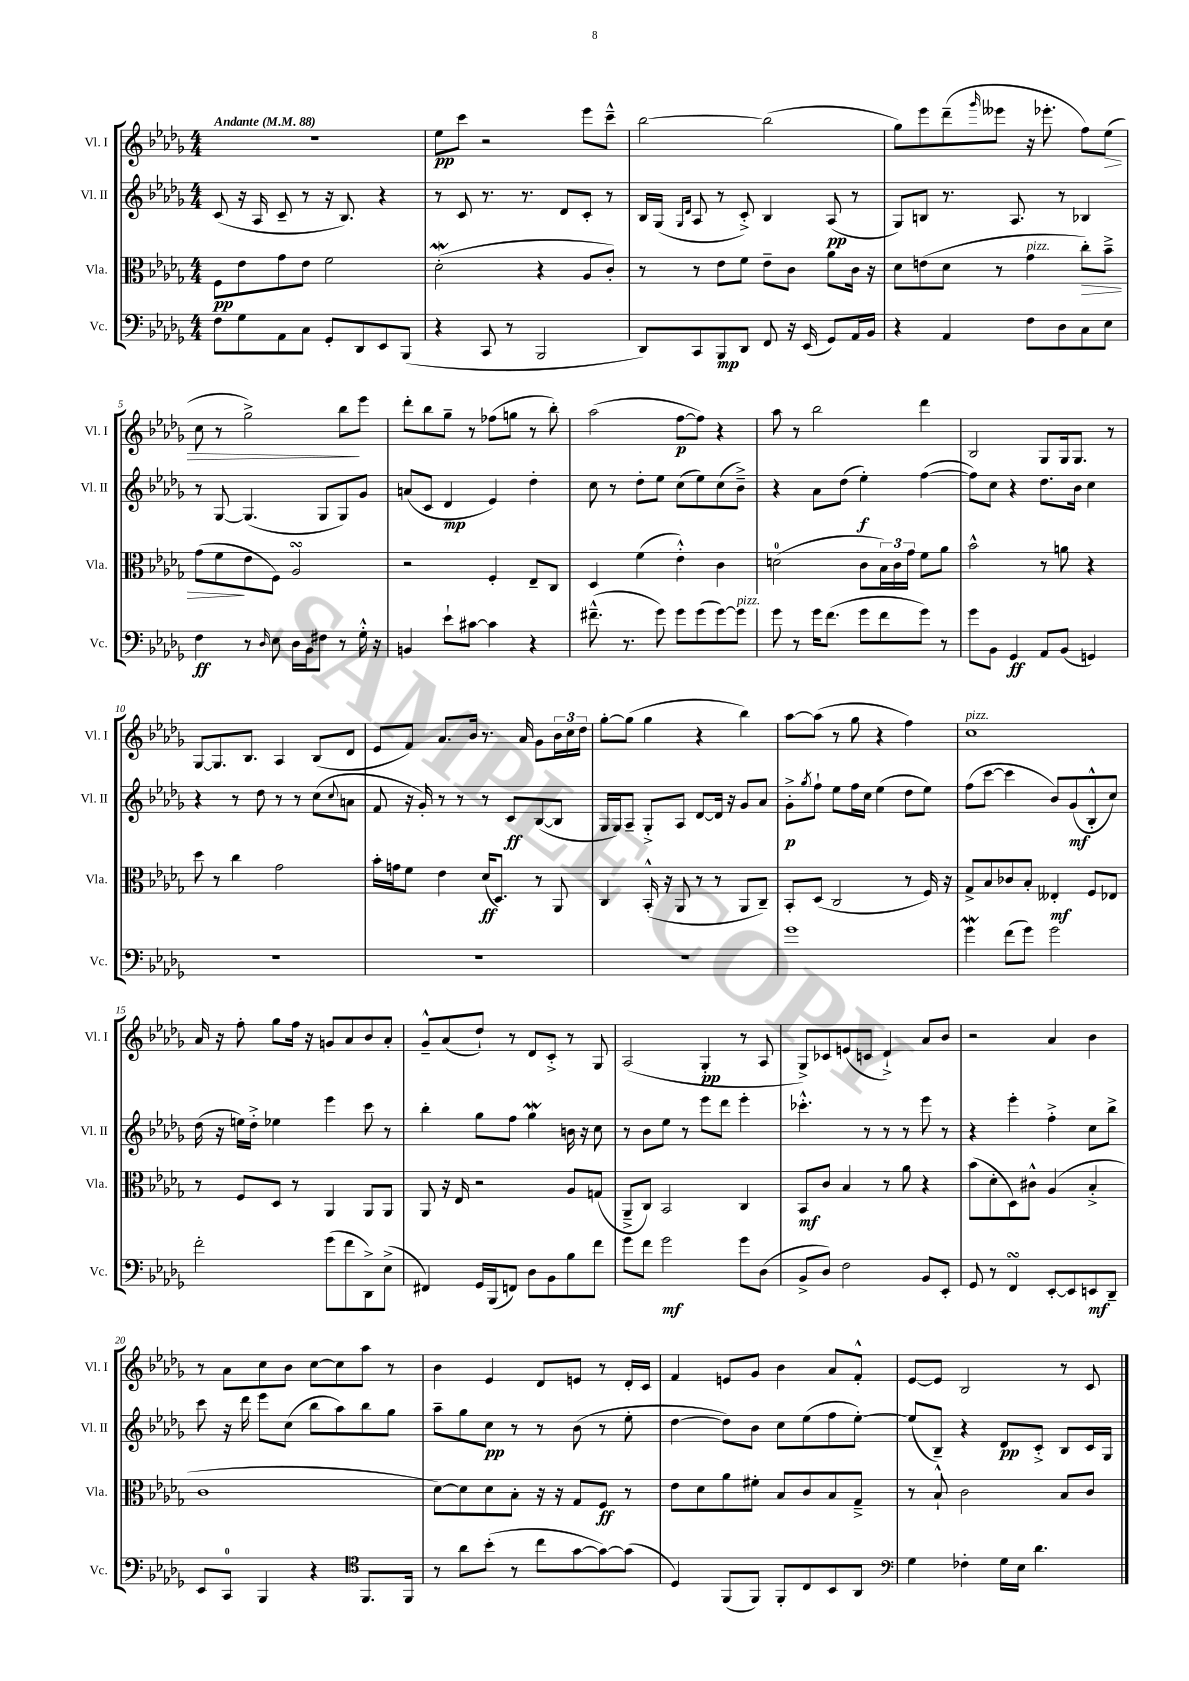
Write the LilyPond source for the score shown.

<<
\new StaffGroup <<
\new Staff = "s0" \with { instrumentName = "Vl. I" shortInstrumentName = "Vl. I" } {
    \clef treble \key des \major \numericTimeSignature \time 4/4 \tempo "Andante" 4 = 88
    r1 |
    ees''8\pp c'''8 r2 ees'''8 c'''8---^ |
    bes''2~ bes''2( |
    ges''8) ees'''8 des'''8--( \grace { ges'''16 } eeses'''8 r16 ees'''8.-. f''8) ees''8\>( |
    c''8 r8 ges''2->) bes''8\! ees'''8 |
    des'''8-. bes''8 ges''8-- r8 fes''8( g''8 r8 bes''8-.) |
    aes''2( f''8~\p f''8) r4 |
    aes''8 r8 bes''2 des'''4 |
    bes2 ges8 ges16 ges8. r8 |
    ges8~ ges8. bes8. aes4 bes8( des'8 |
    ees'8 f'8) aes'8. bes'16 r8. aes'16 ges'8 \tuplet 3/2 { bes'16 c''16 des''16 } |
    ges''8~-. ges''8( ges''4 r4 bes''4) |
    aes''8~ aes''8( r8 ges''8 r4 f''4) |
    c''1^\markup { \italic "pizz." } |
    aes'16 r16 f''8-. ges''8 f''16 r16 g'8 aes'8 bes'8 aes'8-. |
    ges'8---^ aes'8( des''8-!) r8 des'8 c'8-.-> r8 ges8 |
    aes2( ges4-.\pp r8 aes8 |
    ges8->) ces'8 e'8( c'8 des'4-!->) aes'8 bes'8 |
    r2 aes'4 bes'4 |
    r8 aes'8 c''8 bes'8 c''8~ c''8 aes''8 r8 |
    bes'4 ees'4 des'8 e'8 r8 des'16-. c'16 |
    f'4 e'8 ges'8 bes'4 aes'8 f'8-.-^ |
    ees'8~ ees'8 bes2 r8 c'8 \bar "|." |
}
\new Staff = "s1" \with { instrumentName = "Vl. II" shortInstrumentName = "Vl. II" } {
    \clef treble \key des \major \numericTimeSignature \time 4/4
    c'8( r16 aes16 c'8-- r8 r16 bes8.) r4 |
    r8 c'8 r8. r8. des'8 c'8-. r8 |
    bes16 ges16( \grace { ges16 des'16 } aes8 r8 c'8-.->) bes4 aes8\pp( r8 |
    ges8) b8 r8. aes8. r8 bes4 |
    r8 ges8~ ges4.( ges8 ges8) ges'8 |
    a'8( c'8 des'4\mp ees'4) des''4-. |
    c''8 r8 des''8-. ees''8 c''8( ees''8) c''8( bes'8--->) |
    r4 aes'8 des''8( ees''4-.\f) f''4~( |
    f''8) c''8 r4 des''8. bes'16 c''4 |
    r4 r8 des''8 r8 r8 c''8( \appoggiatura { c''8 } a'8 |
    f'8 r16 ges'16-.) r8 r8 r8 c'8\ff bes8~( bes8 |
    ges16 ges16) aes8-- ges8-.-> aes8 des'8~ des'16 r16 ges'8 aes'8 |
    ges'8-.->\p \acciaccatura { ges''8 } f''8-! ees''8 f''16 c''16 ees''4( des''8 ees''8) |
    f''8( c'''8~ c'''4 bes'8) ges'8\mf( bes8-.-^ c''8) |
    des''16( r16 e''16) des''16-.-> ees''4 ees'''4 c'''8 r8 |
    bes''4-. ges''8 f''8 ges''4\mordent b'16 r16 c''8 |
    r8 bes'8 ees''8 r8 ees'''8 des'''8 ees'''4-. |
    ces'''4.-.-^ r8 r8 r8 ees'''8 r8 |
    r4 ees'''4-. f''4-.-> c''8 bes''8-> |
    c'''8 r16 des'''16 ees'''8 c''8( bes''8 aes''8) bes''8 ges''8 |
    aes''8-- ges''8 c''8\pp r8 r8 bes'8( r8 ees''8-. |
    des''4~ des''8) bes'8 c''8 ees''8( f''8 ees''8~-.) |
    ees''8( bes8--) r4 des'8\pp c'8-.-> bes8 c'16 ges16 \bar "|." |
}
\new Staff = "s2" \with { instrumentName = "Vla." shortInstrumentName = "Vla." } {
    \clef alto \key des \major \numericTimeSignature \time 4/4
    f8\pp ees'8 ges'8 ees'8 f'2 |
    des'2-.\mordent( r4 aes8 c'8-.) |
    r8 r8 ees'8 f'8 ees'8-- c'8 aes'8 c'16 r16 |
    des'8 e'8( des'8 r8 ges'4^\markup { \italic "pizz." } c''8-.\>) bes'8---> |
    ges'8( f'8\! ees'8 f8) aes2\turn |
    r2 f4-. ees8-- c8 |
    des4 f'4( ees'4-.-^) c'4 |
    d'2-0( c'8 \tuplet 3/2 { bes16) c'16 ges'16 } f'8 aes'8 |
    bes'2-^ r8 a'8 r4 |
    des''8 r8 c''4 ges'2 |
    bes'16-. g'16 f'8 ees'4 des'16\ff( des8.) r8 aes,8 |
    c4 bes,16-.-^( r16 aes,8 r8 r8 aes,8 c8--) |
    bes,8-. des8( c2 r8 f16) r16 |
    ges8-> bes8 ces'8 bes8-. eeses4-.\mf f8 ees8 |
    r8 f8 des8 r8 aes,4 aes,8 aes,8 |
    aes,8 r16 ees16 r2 aes8 g8( |
    aes,8---> c8) bes,2 c4 |
    bes,8\mf c'8 bes4 r8 aes'8 r4 |
    bes'8( des'8-. des8) cis'8-^ aes4( bes4-.-> |
    c'1 |
    des'8~) des'8 des'8 bes8-. r16 r16 ges8 f8\ff r8 |
    ees'8 des'8 aes'8 fis'8-. bes8 c'8 bes8 ges8---> |
    r8 bes8-!-^ c'2 bes8 c'8 \bar "|." |
}
\new Staff = "s3" \with { instrumentName = "Vc." shortInstrumentName = "Vc." } {
    \clef bass \key des \major \numericTimeSignature \time 4/4
    f8 ges8 aes,8 c8 ges,8-. des,8 ees,8 bes,,8( |
    r4 c,8 r8 bes,,2 |
    des,8) c,8 bes,,8\mp des,8 f,8 r16 ees,16( ges,8) aes,16 bes,16 |
    r4 aes,4 f8 des8 c8 ees8 |
    f4\ff r8 \grace { des16 } ees8 des16 bes,16 fis8 r8 ges16-.-^ r16 |
    b,4 ees'8-! cis'8~ cis'4 r4 |
    fis'8.---^( r8. ges'8) ges'8 ges'8( ges'8~) ges'8^\markup { \italic "pizz." } |
    ges'8 r8 ges'16 f'8.( ges'8 f'8 ges'8) r8 |
    ges'8 bes,8 ges,4\ff aes,8 bes,8( g,4) |
    R1 |
    R1 |
    R1 |
    ges'1 |
    ges'4\mordent f'8( ges'8) ges'2 |
    f'2-. ges'8( f'8 des,8->) ees8->( |
    fis,4) ges,16 bes,,16( f,8) des8 bes,8 bes8 f'8 |
    ges'8 f'8 ges'2\mf ges'8 des8( |
    bes,8-> des8) f2 bes,8 ees,8-. |
    ges,8 r8 f,4\turn ees,8~-. ees,8 e,8\mf des,8-- |
    ees,8 c,8-0 bes,,4 r4 \clef tenor f,8. f,16 |
    r8 aes'8 bes'8-.( r8 c''8 ges'8~ ges'8~) ges'8( |
    des4) f,8( f,8) f,8-. c8 bes,8 aes,8 |
    \clef bass ges4 fes4-. ges16 ees16 des'4. \bar "|." |
}
>>
>>
